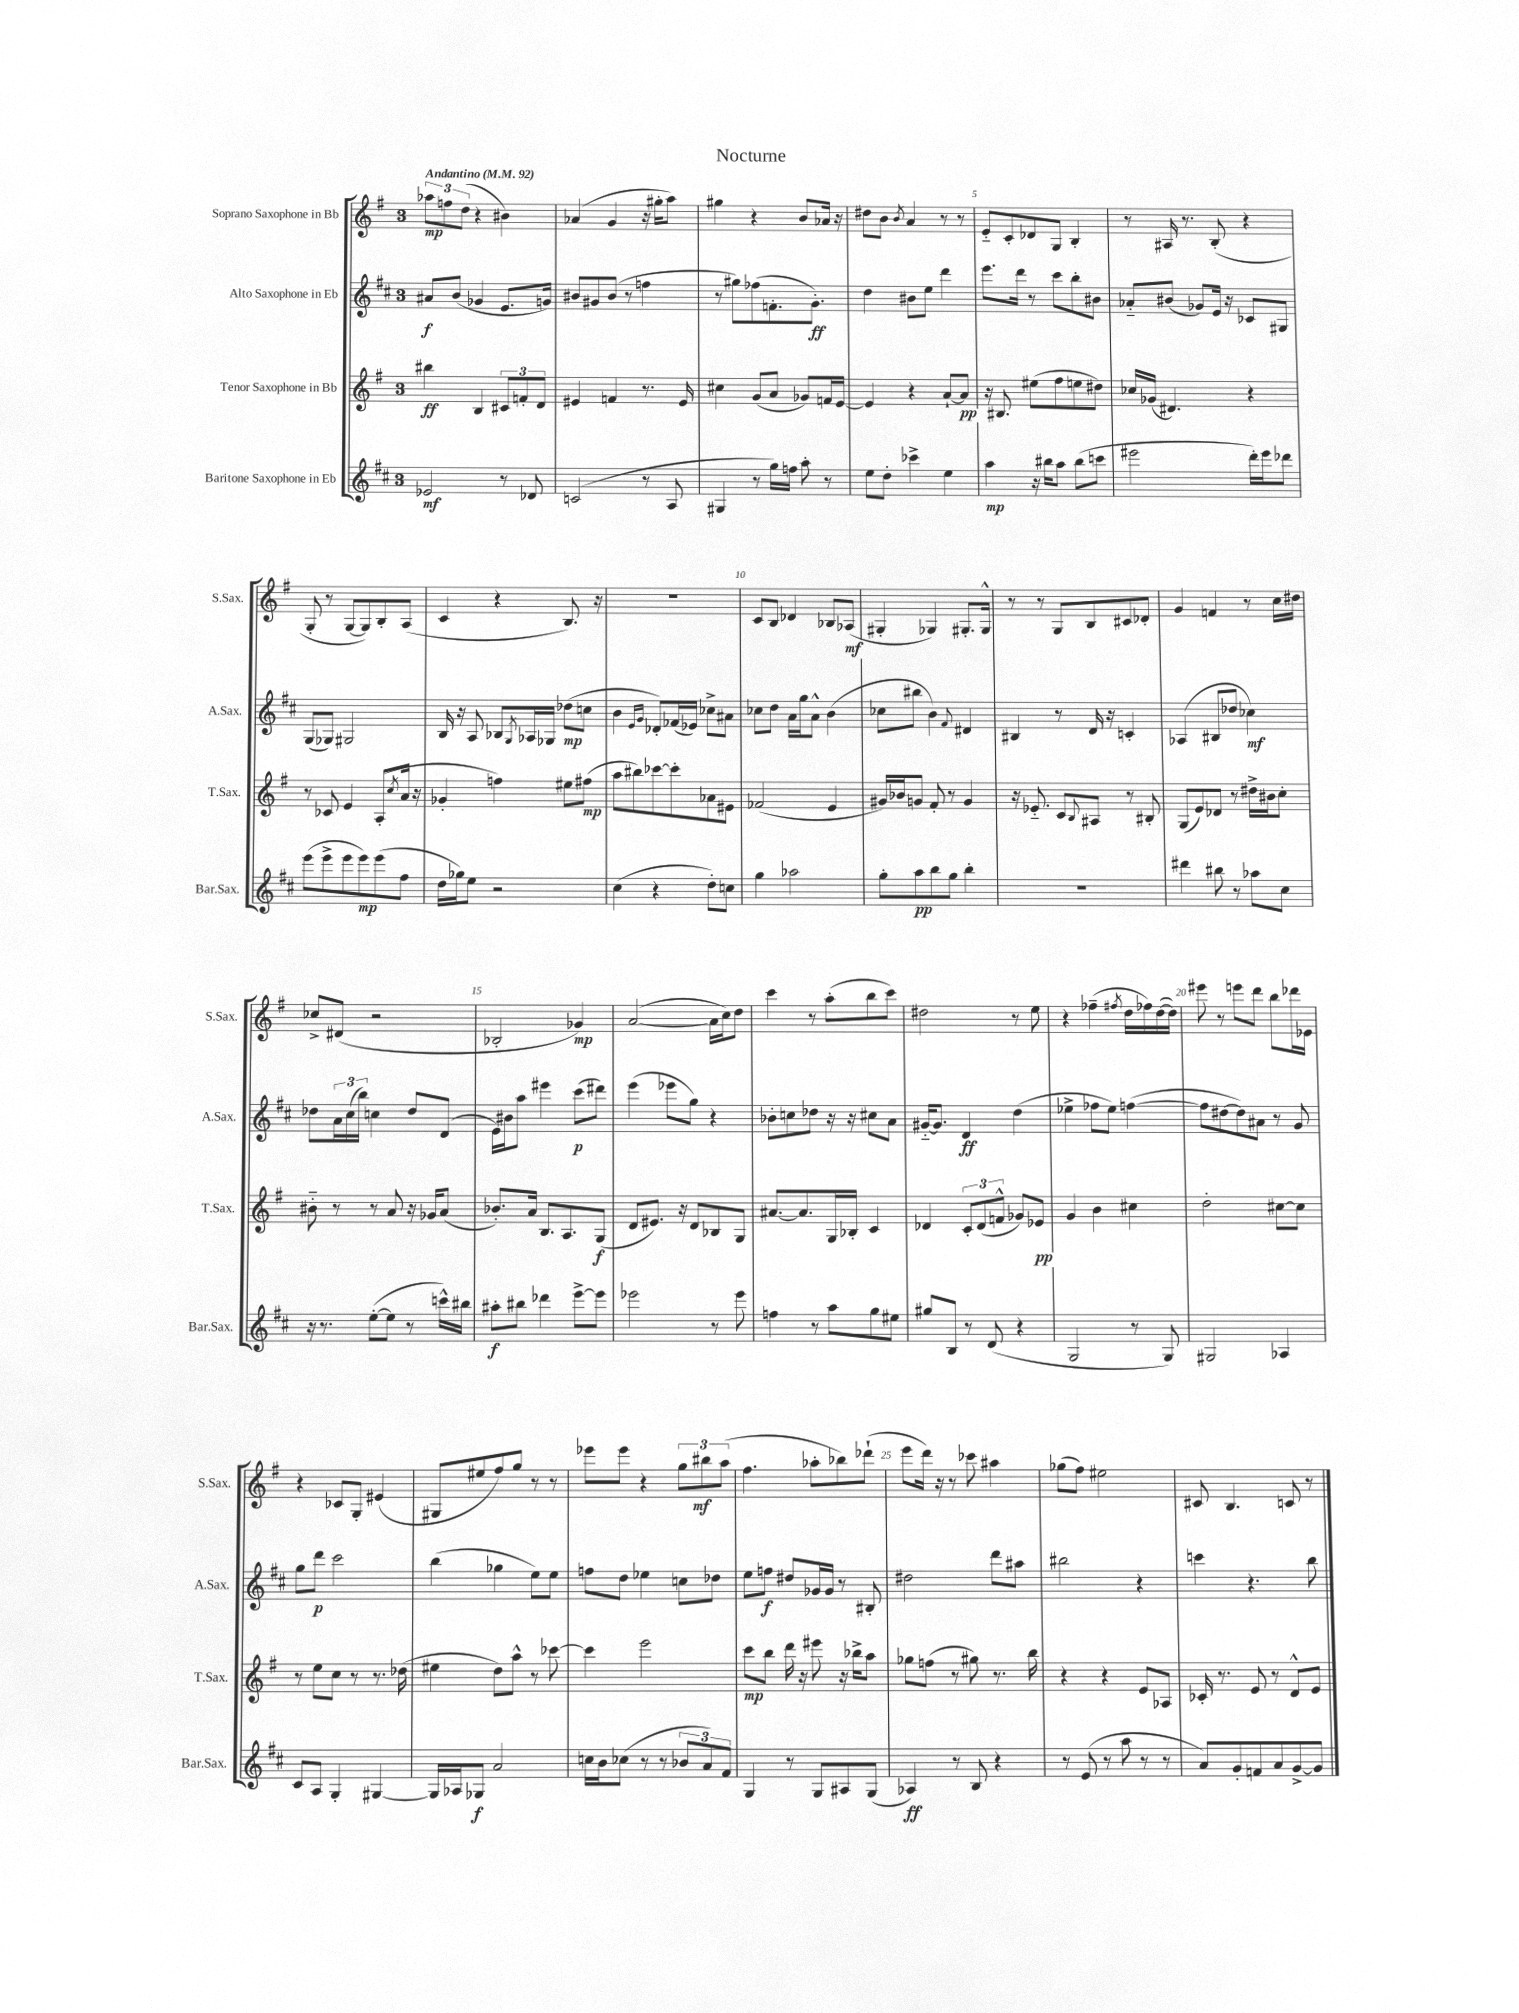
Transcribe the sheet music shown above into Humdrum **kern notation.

**kern	**kern	**kern	**kern
*staff4	*staff3	*staff2	*staff1
*clefG2	*clefG2	*clefG2	*clefG2
*k[f#c#]	*k[f#]	*k[f#c#]	*k[f#]
*M3/4	*M3/4	*M3/4	*M3/4
*MM92	*MM92	*MM92	*MM92
2e-	4bb#	8a#	12aa-
.	.	.	12ff
.	.	(8b	.
.	.	.	(12dd
.	4B	4g-	4r
8r	12c#	8.e	4b#)
.	12f'	.	.
8d-	.	.	.
.	12d	.	.
.	.	16g)	.
=	=	=	=
(2c	4e#	8b#	(4a-
.	.	8g#	.
.	4f	(8b#	4g
.	.	8r	.
8r	8.r	4ff	16r
.	.	.	16gg#'
8A	.	.	8aa)
.	16e#	.	.
=	=	=	=
4G#	4cc#	8r	4gg#
.	.	8gg#)	.
8r	(8g	(8ff-	4r
16gg)	8a	8.f'	.
16ff	.	.	.
8aa'	8g-)	.	8b
.	.	8.g')	.
8r	16f	.	16a-
.	[16e	.	16r
=	=	=	=
8ee	4e]	4dd	8dd#
8dd'	.	.	8b
.	.	.	8qb
4ccc-^	4r	8b#	4a
.	.	8ee	.
4ee	[8a`	4ddd	8r
.	8a]	.	8r
=	=	=	=
4aa	16r	8.eee	8e'~
.	8.B#	.	.
.	.	.	8c'
.	.	16ddd	.
16r	(8ee#	8r	8d-
16bb#	.	.	.
8aa	8ff#	8ccc#	8G
(8bb#	8ee	8bb'	4B'
8ccc	8dd#)	8b#	.
=	=	=	=
2eee#	16cc-	8a-'~	8r
.	(16g-	.	.
.	4.d#)	(8b#	16A#
.	.	.	8.r
.	.	8g-)	.
.	.	16e	(8B'
.	.	16r	.
16ddd')	4r	8c-	4r
16eee#	.	.	.
8ddd-	.	8G#	.
=	=	=	=
(8eee	8r	(8G	8G'
8eee^	8c-	8G-)	8r
8eee	4e	2G#	[8G
8eee)	.	.	8G])
(8eee	(8A'	.	8B'
.	8qcc	.	.
8ff#	16a	.	(8A
.	16r	.	.
=	=	=	=
16dd	4g-'	16B	4c
16gg-)	.	16r	.
8ee	.	8A	.
2r	4ff)	8B-	4r
.	.	8qG	.
.	.	16A-	.
.	.	16G-	.
.	8ee#	(8dd-	8.B)
.	(8ff#	8cc	.
.	.	.	16r
=	=	=	=
(4cc#	8aa	4b	2.r
.	8bb#)	.	.
.	.	16qqe	.
.	.	16qqg	.
4r	[8ccc-	8d-')	.
.	8ccc-']	(16f-	.
.	.	16e-)	.
8dd')	8a-	8cc-^	.
8cc	8e#	8a#	.
=	=	=	=
4gg	(2f-	8cc-	8c
.	.	8dd	8B
2aa-	.	16a	4d-
.	.	16gg	.
.	.	8a^^	.
.	4e	(4b	8B-
.	.	.	(8A-
=	=	=	=
8gg'	16g#)	8cc-	4G#'
.	16b-	.	.
8aa	8g	8bb#	.
8bb	8f#'	4b)	4G-)
8gg	8r	.	.
.	.	8qqf#	.
4bb'	4g	4d#	8.G#'
.	.	.	16G#^^
=	=	=	=
2.r	16r	4B#	8r
.	8.e-'~	.	.
.	.	.	8r
.	8c	8r	8G
.	8qqB	.	.
.	8A#	16d	8B
.	.	16r	.
.	8r	4c'	8c#
.	8B#'	.	8d-'
=	=	=	=
4ddd#	(8G	(4A-	4g
.	8e)	.	.
8bb#	8d-	8B#	4f
8r	8r	8dd-	.
8aa-	16dd#^	4cc-)	8r
.	16b#	.	.
8cc#	8cc'	.	16cc
.	.	.	16dd#
=	=	=	=
16r	8b#'~	8dd-	8cc-^
8.r	.	.	.
.	8r	24a	(8d#
.	.	(24cc#	.
.	.	24bb)	.
([8ee'	8r	4cc	2r
8ee]	8a	.	.
8r	16r	8dd-	.
.	16g-	.	.
16ccc^^)	(8a	(8d	.
16bb#	.	.	.
=	=	=	=
8aa#'	8.b-')	16e)	2B-'
.	.	16b#	.
8bb#	.	8aa	.
.	16a	.	.
4ddd-	8.B	4eee#	.
.	8.A	.	.
[8eee^	.	(8ccc#	4g-)
8eee]	(8G	8ddd#)	.
=	=	=	=
2eee-	8d	(4eee	([2a
.	8.e#)	.	.
.	.	8eee-	.
.	16r	.	.
.	8d	8gg)	.
8r	8B-	4r	16a]
.	.	.	16cc)
8eee-	8G	.	8dd
=	=	=	=
4ff	[8.a#	8b-'	4ccc
.	.	8cc	.
.	8.a#]	.	.
8r	.	8dd-	8r
8aa	16G	16r	(8aa'
.	16B-'	16r	.
8gg	4c	8cc#	8bb
8ee#	.	8a	8ccc)
=	=	=	=
8gg#	4d-	[16g#'~	2dd#
.	.	8.g#]	.
8B	.	.	.
8r	12c'	4d	.
.	(12d-	.	.
(8d	.	.	.
.	12f^^	.	.
4r	8g-)	(4dd	8r
.	8e-	.	8ee
=	=	=	=
2G	4g	4ee-^	4r
.	4b	8ff-	(4ff-~
.	.	8ee-)	.
.	.	.	8qff#
8r	4cc#	([4ff	16dd
.	.	.	16ff-)
8G)	.	.	([16dd
.	.	.	16dd])
=	=	=	=
2G#	2dd'	8ff]	8eee#
.	.	[8dd#	8r
.	.	8dd#])	8eee
.	.	8a#	8ddd
4A-	[8cc#	8r	8bb
.	8cc#]	8g	16ddd-
.	.	.	16e-
=	=	=	=
8c#	8r	8gg	4r
8A	8ee	8ddd	.
4G'	8cc	2ccc#	8c-
.	8r	.	8G'
[4G#	8.r	.	(4e#
.	(16dd-	.	.
=	=	=	=
16G#]	4ee#	(4bb	8G#
16A-	.	.	.
8G-	.	.	8ee#
2a	8dd)	4gg-	8ff#)
.	8aa^^	.	8gg
.	8r	8ee)	8r
.	[8ccc-	8ee	8r
=	=	=	=
16cc	4ccc-]	8ff	8eee-
16b	.	.	.
(8cc-	.	8dd	8eee-
8r	2eee	4ee-	4r
8r	.	.	.
12b-	.	8cc	12gg
12a)	.	.	12bb#
.	.	8dd-	.
12f#	.	.	(12aa
=	=	=	=
4G	8ccc	8ee	4.ff#
.	8bb	8ff	.
8r	16ddd	8dd#	.
.	16r	.	.
8G	8eee#	16g-	8aa-'
.	.	16g-	.
8A#	16r	8r	8bb-)
.	16bb-^	.	.
(8G	8aa	8B#'	(8ddd-`
=	=	=	=
4A-)	8gg-	2dd#	8eee
.	(8ff	.	16ddd)
.	.	.	16r
8r	8r	.	8r
8B	8gg#)	.	8ccc-
4r	8.r	8ddd	4aa#
.	.	8aa#	.
.	16bb	.	.
=	=	=	=
8r	4r	2bb#	(8gg-
(8e	.	.	8ff#)
8r	4r	.	2ee#
8aa	.	.	.
8r	8e	4r	.
8r	8A-	.	.
=	=	=	=
8a)	16c-'	4ccc	8c#
.	8.r	.	.
8g'	.	.	4.B
8f	8e	4.r	.
8a	8r	.	.
[8g^	8d^^	.	8c
8g]	8e	8bb	8r
==	==	==	==
*-	*-	*-	*-
